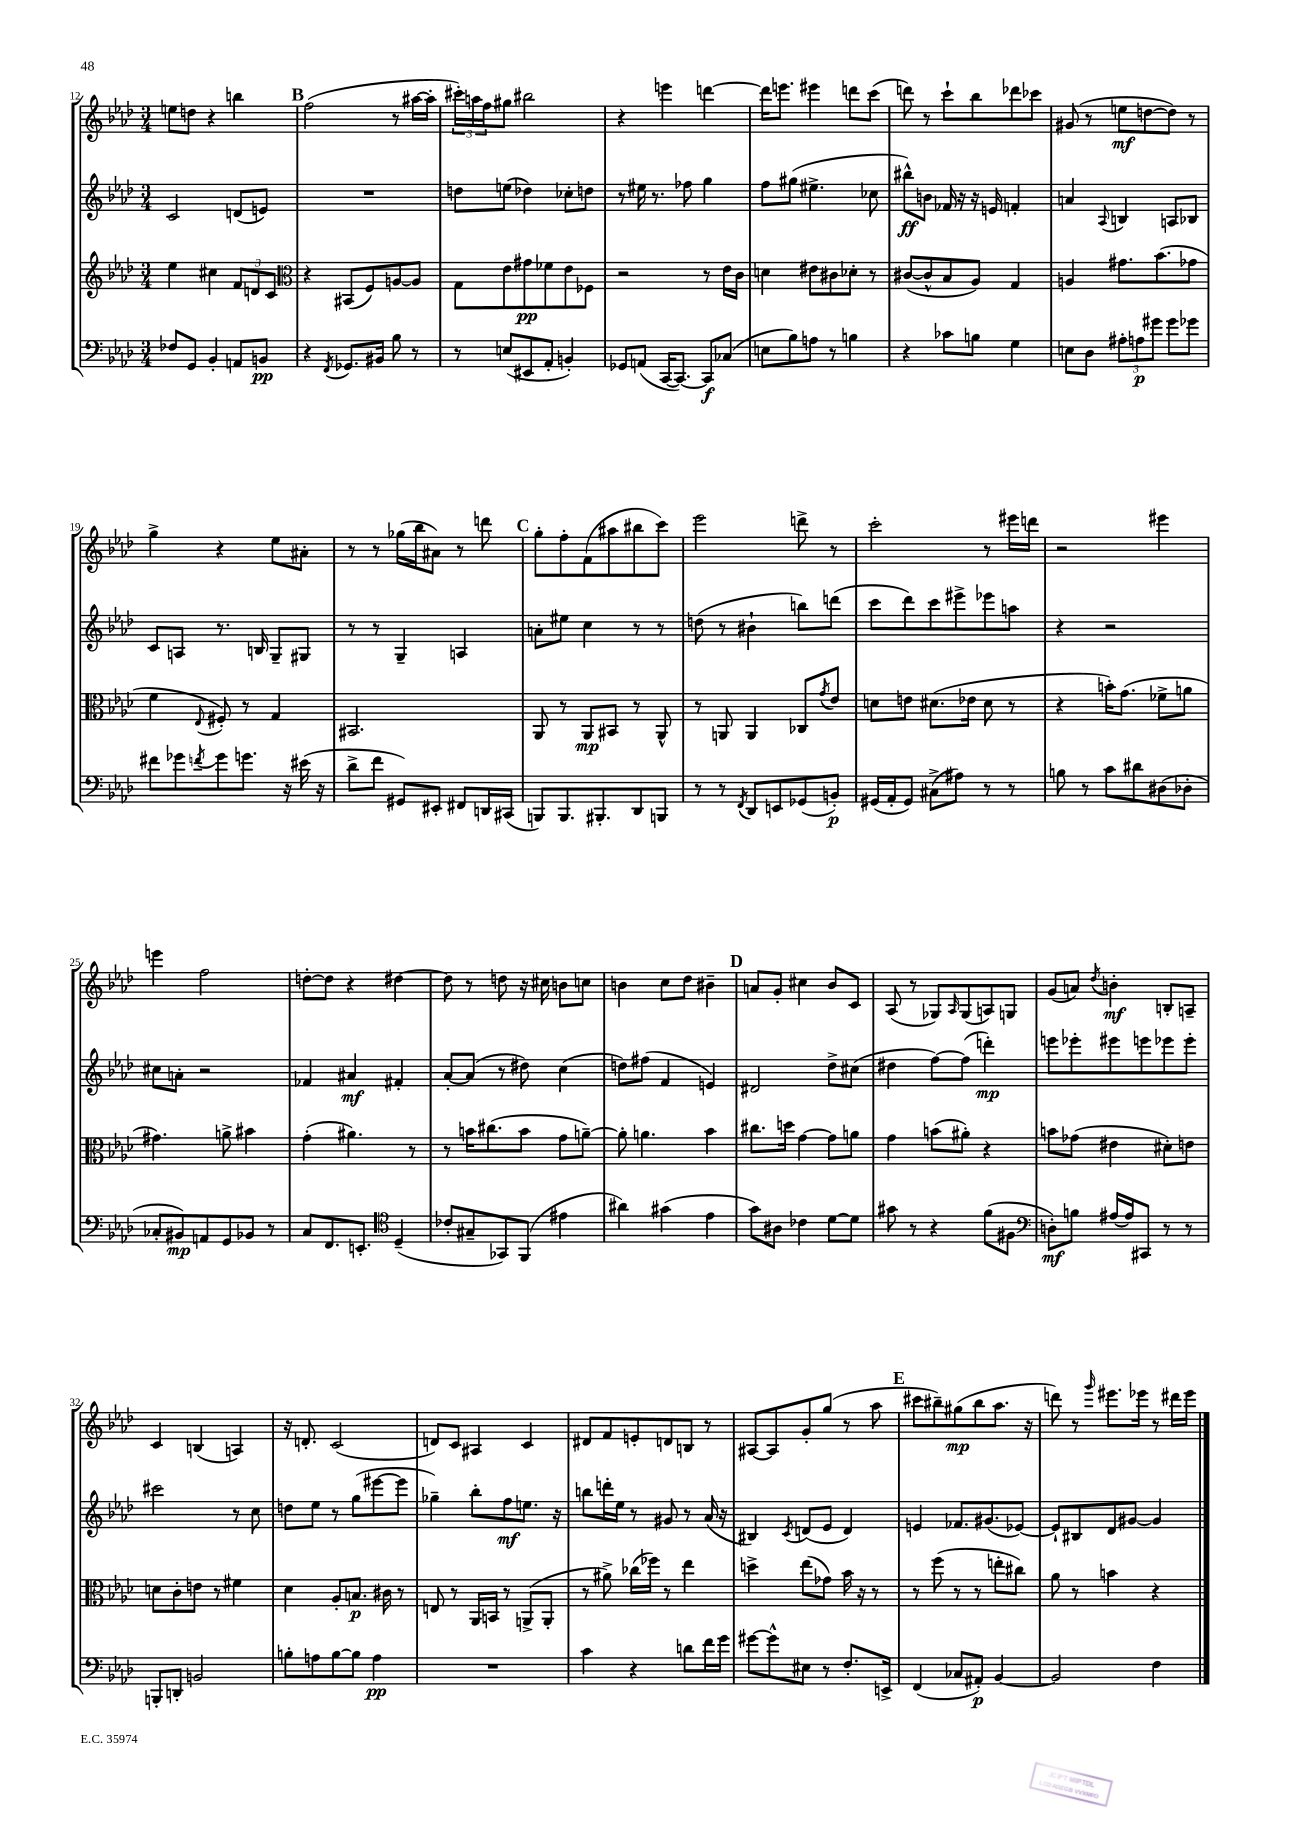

**kern	**dynam	**kern	**dynam	**kern	**dynam	**kern	**dynam
*part4	*part4	*part3	*part3	*part2	*part2	*part1	*part1
*staff4	*staff4	*staff3	*staff3	*staff2	*staff2	*staff1	*staff1
*clefF4	*	*clefG2	*	*clefG2	*	*clefG2	*
*k[b-e-a-d-]	*	*k[b-e-a-d-]	*	*k[b-e-a-d-]	*	*k[b-e-a-d-]	*
*M3/4	*	*M3/4	*	*M3/4	*	*M3/4	*
=12	=12	=12	=12	=12	=12	=12	=12
8F-X/L	.	4ee-\	.	2c/	.	8een\L	.
8GG/J	.	.	.	.	.	8ddn\J	.
4BB-'/	.	4cc#X\	.	.	.	4r	.
8AAn/L	.	12f/L	.	(8dn/L	.	4bbn\	.
.	.	12dn/	.	.	.	.	.
8BBn/J	pp	.	.	8en/J)	.	.	.
.	.	12c/J	.	.	.	.	.
!!LO:REH:place=s1:t=B
=13	=13	=13	=13	=13	=13	=13	=13
*	*	*clefC3	*	*	*	*	*
4r	.	4r	.	2.r	.	(2ff\	.
8qFF/	.	.	.	.	.	.	.
8.GG-X/L	.	(8BB#X/L	.	.	.	.	.
.	.	8F/)	.	.	.	.	.
16BB#X/Jk	.	.	.	.	.	.	.
8B-\	.	[8An/	.	.	.	8r	.
8r	.	8A/J]	.	.	.	[16aa#X\LL	.
.	.	.	.	.	.	16aa#'\JJ]	.
=14	=14	=14	=14	=14	=14	=14	=14
8r	.	8G\L	.	8ddn\L	.	24ccc#X'\LL)	.
.	.	.	.	.	.	24aan\	.
.	.	.	.	.	.	24ff\J	.
(8En/L	.	8e-\	.	(8een\J	.	8gg#X\J	.
8EE#X/	.	8g#X\	pp	4dd-X\)	.	2bb#X\	.
8AA-'/J	.	8f-X\	.	.	.	.	.
4BBn'/)	.	8e-\	.	8cc-X'\L	.	.	.
.	.	8F-X\J	.	8ddn\J	.	.	.
=15	=15	=15	=15	=15	=15	=15	=15
8GG-X/L	.	2r	.	8r	.	4r	.
(8AAn/J	.	.	.	16ee#X\	.	.	.
.	.	.	.	8.r	.	.	.
[16CC/KL	.	.	.	.	.	4eeen\	.
8.CC/J_)	.	.	.	.	.	.	.
.	.	.	.	8ff-X\	.	.	.
8CC/L]	f	8r	.	4gg\	.	[4dddn\	.
(8C-X/J	.	16e-\LL	.	.	.	.	.
.	.	16c\JJ	.	.	.	.	.
=16	=16	=16	=16	=16	=16	=16	=16
8En\L	.	4dn\	.	8ff\L	.	16ddd\KL]	.
.	.	.	.	.	.	8.eeen\J	.
8B-\)	.	.	.	(8gg#X\J	.	.	.
8An\J	.	8e#X\L	.	4.ee#X^\	.	4eee#X\	.
8r	.	8c#X\	.	.	.	.	.
4Bn\	.	8d-X'\J	.	.	.	8dddn\L	.
.	.	8r	.	8cc-X\	.	(8ccc\J	.
=17	=17	=17	=17	=17	=17	=17	=17
4r	.	([8c#X/L	.	8bb#X^^\L)	ff	8dddn\)	.
.	.	8c#^^/]	.	8bn\J	.	8r	.
8c-X\L	.	8B-/	.	16f-X/	.	8ccc`\L	.
.	.	.	.	16r	.	.	.
8Bn\J	.	8A-/J)	.	16r	.	8bb-\	.
.	.	.	.	16en/	.	.	.
4G\	.	4G/	.	4fn'/	.	8ddd-X\	.
.	.	.	.	.	.	8ccc-X\J	.
=18	=18	=18	=18	=18	=18	=18	=18
8En\L	.	4An/	.	4an/	.	(8g#X/	.
8D-\J	.	.	.	.	.	8r	.
.	.	.	.	8qqA-/	.	.	.
12A#X'\L	.	8.g#X\L	.	4Bn/	.	8een\L	mf
12An\	p	.	.	.	.	.	.
.	.	.	.	.	.	[8ddn\	.
12g#X\J	.	.	.	.	.	.	.
.	.	(8.b-\	.	.	.	.	.
8g#\L	.	.	.	8An/L	.	8dd\J])	.
8g-X\J	.	8g-X\J	.	8B-X/J	.	8r	.
!!LO:LB:g=z
=19	=19	=19	=19	=19	=19	=19	=19
8f#X\L	.	4f\	.	8c/L	.	4gg^\	.
8g-X\	.	.	.	8An/J	.	.	.
8qfn/	.	8qqE-/	.	.	.	.	.
8g-\	.	8F#X'/)	.	8.r	.	4r	.
8.gn\J	.	8r	.	.	.	.	.
.	.	.	.	16Bn/	.	.	.
.	.	4G/	.	8G~/L	.	8ee-\L	.
16r	.	.	.	.	.	.	.
(16e#X\	.	.	.	8G#X/J	.	8a#X'\J	.
16r	.	.	.	.	.	.	.
=20	=20	=20	=20	=20	=20	=20	=20
8d-^\L	.	2.BB#X/	.	8r	.	8r	.
8f\J	.	.	.	8r	.	8r	.
8GG#X/L)	.	.	.	4G~/	.	(16gg-X\LL	.
.	.	.	.	.	.	16bb-\J	.
8EE#X'/J	.	.	.	.	.	8a#X\J)	.
8FF#X/L	.	.	.	4An/	.	8r	.
16DDn/L	.	.	.	.	.	8dddn\	.
(16CC#X/JJ	.	.	.	.	.	.	.
!!LO:REH:place=s1:t=C
=21	=21	=21	=21	=21	=21	=21	=21
8BBBn/L)	.	8AA-/	.	8an'\L	.	8gg'\L	.
8.BBB/	.	8r	.	8ee#X\J	.	8ff'\	.
.	.	8AA-/L	mp	4cc\	.	(8f\	.
8.BBB#X'/	.	.	.	.	.	.	.
.	.	8BB#X/J	.	.	.	8aa#X\	.
8DD-/	.	8r	.	8r	.	8bb#X\	.
8BBBn/J	.	8AA-^^/	.	8r	.	8ccc\J)	.
=22	=22	=22	=22	=22	=22	=22	=22
8r	.	8r	.	(8ddn\	.	2eee-\	.
8r	.	8AAn/	.	8r	.	.	.
8qFF/	.	.	.	.	.	.	.
8DD-/L	.	4AA/	.	4b#X`\	.	.	.
8EEn/	.	.	.	.	.	.	.
(8GG-X/	.	8C-X/L	.	8bbn\L)	.	8dddn^\	.
.	.	8qg/	.	.	.	.	.
8BBn'/J)	p	8e-/J	.	(8dddn\J	.	8r	.
=23	=23	=23	=23	=23	=23	=23	=23
(16GG#X/LL	.	8dn\L	.	8ccc\L	.	2ccc'\	.
16AA-'/J	.	.	.	.	.	.	.
8GG#/J)	.	8en\J	.	8ddd-\)	.	.	.
(8C#X^\L	.	(8.d#X\L	.	8ccc\	.	.	.
8A#X\J)	.	.	.	8eee#X^\	.	.	.
.	.	16e-X\Jk	.	.	.	.	.
8r	.	8d#\	.	8eee-X\	.	8r	.
8r	.	8r	.	8aan\J	.	16eee#X\LL	.
.	.	.	.	.	.	16dddn\JJ	.
=24	=24	=24	=24	=24	=24	=24	=24
8Bn\	.	4r	.	4r	.	2r	.
8r	.	.	.	.	.	.	.
8c\L	.	16bn'\KL)	.	2r	.	.	.
.	.	(8.g\J	.	.	.	.	.
8d#X\	.	.	.	.	.	.	.
(8D#X\	.	8f-X^\L	.	.	.	4eee#X\	.
8D-X'\J	.	8an\J	.	.	.	.	.
!!LO:LB:g=z
=25	=25	=25	=25	=25	=25	=25	=25
8C-X'/L	.	4.g#X\)	.	8cc#X\L	.	4eeen\	.
8BB#X/)	mp	.	.	8an'\J	.	.	.
8AAn/	.	.	.	2r	.	2ff\	.
8GG/	.	8an^\	.	.	.	.	.
8BB-X/J	.	4b#X\	.	.	.	.	.
8r	.	.	.	.	.	.	.
=26	=26	=26	=26	=26	=26	=26	=26
8C/L	.	(4g'\	.	4f-X/	.	[8ddn'\L	.
8.FF/	.	.	.	.	.	8dd\J]	.
.	.	4.a#X\)	.	4a#X/	mf	4r	.
8.EEn'/J	.	.	.	.	.	.	.
*clefC4	*	*	*	*	*	*	*
(4D-~/	.	.	.	4f#X'/	.	[4dd#X\	.
.	.	8r	.	.	.	.	.
=27	=27	=27	=27	=27	=27	=27	=27
8c-X'/L	.	8r	.	[8a-'/L	.	8dd#\]	.
8G#X~/	.	16bn\KL	.	(8a-/J]	.	8r	.
.	.	(8.cc#X\	.	.	.	.	.
8GG-X/)	.	.	.	8r	.	8ddn\	.
(8FF/J	.	8b\J	.	8dd#X\)	.	16r	.
.	.	.	.	.	.	16cc#X\	.
4e#X\	.	8g\L	.	(4cc\	.	8bn\L	.
.	.	[8an~\J)	.	.	.	8ccn\J	.
=28	=28	=28	=28	=28	=28	=28	=28
4a#X\)	.	8a'\]	.	8ddn\L)	.	4bn\	.
.	.	4.an\	.	(8ff#X\J	.	.	.
(4g#X\	.	.	.	4f/	.	8cc\L	.
.	.	.	.	.	.	8dd-\J	.
4e-\	.	4b-\	.	4en/)	.	4b#X~\	.
!!LO:REH:place=s1:t=D
=29	=29	=29	=29	=29	=29	=29	=29
8g\L)	.	8.cc#X\L	.	2d#X/	.	8an/L	.
8A#X\J	.	.	.	.	.	8g'/J	.
.	.	16ddn\Jk	.	.	.	.	.
4c-X\	.	[4g\	.	.	.	4cc#X\	.
[8d-\L	.	8g\L]	.	8dd-^\L	.	8b-/L	.
8d-\J]	.	8an\J	.	(8cc#X\J	.	8c/J	.
=30	=30	=30	=30	=30	=30	=30	=30
8g#X\	.	4g\	.	4dd#X\	.	(8A-/	.
8r	.	.	.	.	.	8r	.
4r	.	(8bn\L	.	[8ff\L)	.	8G-X/L)	.
.	.	.	.	.	.	16qqA-/	.
.	.	8a#X'\J)	.	(8ff\J]	.	(8G-/	.
(8f\L	.	4r	.	4dddn'\)	mp	8An/)	.
8F#X\J	.	.	.	.	.	8Gn/J	.
=31	=31	=31	=31	=31	=31	=31	=31
*clefF4	*	*	*	*	*	*	*
8Dn'\L)	mf	8bn\L	.	8eeen\L	.	(8g/L	.
8Bn\J	.	(8g-X\J	.	8eee-X'\	.	8an/J)	.
.	.	.	.	.	.	8qdd-/	.
[16A#X/LL	.	4e#X\	.	8eee#X\	.	4bn'\	mf
16A#/J]	.	.	.	.	.	.	.
8CC#X/J	.	.	.	8eeen\	.	.	.
8r	.	8d#X'\L)	.	8eee-X\	.	8Bn'/L	.
8r	.	8en\J	.	8eee-'\J	.	8An~/J	.
!!LO:LB:g=z
=32	=32	=32	=32	=32	=32	=32	=32
8BBBn'/L	.	8dn\L	.	2ccc#X\	.	4c/	.
8DDn'/J	.	8c'\	.	.	.	.	.
2BBn/	.	8en\J	.	.	.	(4Bn/	.
.	.	8r	.	.	.	.	.
.	.	4f#X\	.	8r	.	4An/)	.
.	.	.	.	8cc\	.	.	.
=33	=33	=33	=33	=33	=33	=33	=33
8Bn'\L	.	4d-\	.	8ddn\L	.	16r	.
.	.	.	.	.	.	8.dn'/	.
8An\	.	.	.	8ee-\J	.	.	.
[8B\	.	8A-'/L	.	8r	.	(2c/	.
8B\J]	.	8.Bn/J	p	(8gg\L	.	.	.
4A\	pp	.	.	[8eee#X\	.	.	.
.	.	16c#X\	.	.	.	.	.
.	.	8r	.	8eee#\J]	.	.	.
=34	=34	=34	=34	=34	=34	=34	=34
2.r	.	8En/	.	4gg-X~\)	.	8dn/L)	.
.	.	8r	.	.	.	8c/J	.
.	.	16AA-/LL	.	8bb-'\L	.	4A#X/	.
.	.	16BBn/JJ	.	.	.	.	.
.	.	8r	.	8ff\	mf	.	.
.	.	(8AAn^/L	.	8.een\J	.	4c/	.
.	.	8AA'/J	.	.	.	.	.
.	.	.	.	16r	.	.	.
=35	=35	=35	=35	=35	=35	=35	=35
4c\	.	8r	.	8bbn\L	.	8d#X/L	.
.	.	8a#X^\)	.	16dddn'\L	.	8f/	.
.	.	.	.	16ee-\JJ	.	.	.
4r	.	(16cc-X\LL	.	8r	.	8en'/	.
.	.	16ff-X\JJ)	.	.	.	.	.
.	.	8r	.	8g#X/	.	8dn/	.
8dn\L	.	4ee-\	.	8r	.	8Bn/J	.
16f\L	.	.	.	(16a-/	.	8r	.
16g\JJ	.	.	.	16r	.	.	.
=36	=36	=36	=36	=36	=36	=36	=36
[8g#X\L	.	4ddn^\	.	4B#X/)	.	[8A#X/L	.
8g#^^\]	.	.	.	.	.	8A#/]	.
.	.	.	.	8qc/	.	.	.
8E#X\J	.	(8ee-\L	.	(8dn/L	.	8g'/	.
8r	.	8g-X\J)	.	8e-/J	.	(8gg/J	.
8.F'/L	.	16b-\	.	4d/)	.	8r	.
.	.	16r	.	.	.	.	.
.	.	8r	.	.	.	8aa-\	.
16EEn^/Jk	.	.	.	.	.	.	.
!!LO:REH:place=s1:t=E
=37	=37	=37	=37	=37	=37	=37	=37
(4FF/	.	8r	.	4en/	.	8ccc#X\L	.
.	.	(8ff\	.	.	.	8bb#X~\)	.
8C-X/L	.	8r	.	8.f-X/L	.	(8gg#X\	mp
8AA#X'/J)	p	8r	.	.	.	8bb#\	.
.	.	.	.	(8.g#X/	.	.	.
[4BB-/	.	8een'\L	.	.	.	8.aa-\J	.
.	.	8cc#X\J)	.	[8e-X/J)	.	.	.
.	.	.	.	.	.	16r	.
=38	=38	=38	=38	=38	=38	=38	=38
2BB-/]	.	8a-\	.	8e-`/L]	.	8dddn\)	.
.	.	8r	.	8B#X/	.	8r	.
.	.	.	.	.	.	16qqggg/	.
.	.	4bn\	.	8d-/	.	8.eee#X\L	.
.	.	.	.	[8g#X/J	.	.	.
.	.	.	.	.	.	16eee-X\Jk	.
4F\	.	4r	.	4g#/]	.	8r	.
.	.	.	.	.	.	16ddd#X\LL	.
.	.	.	.	.	.	16eee-\JJ	.
==	==	==	==	==	==	==	==
*-	*-	*-	*-	*-	*-	*-	*-
